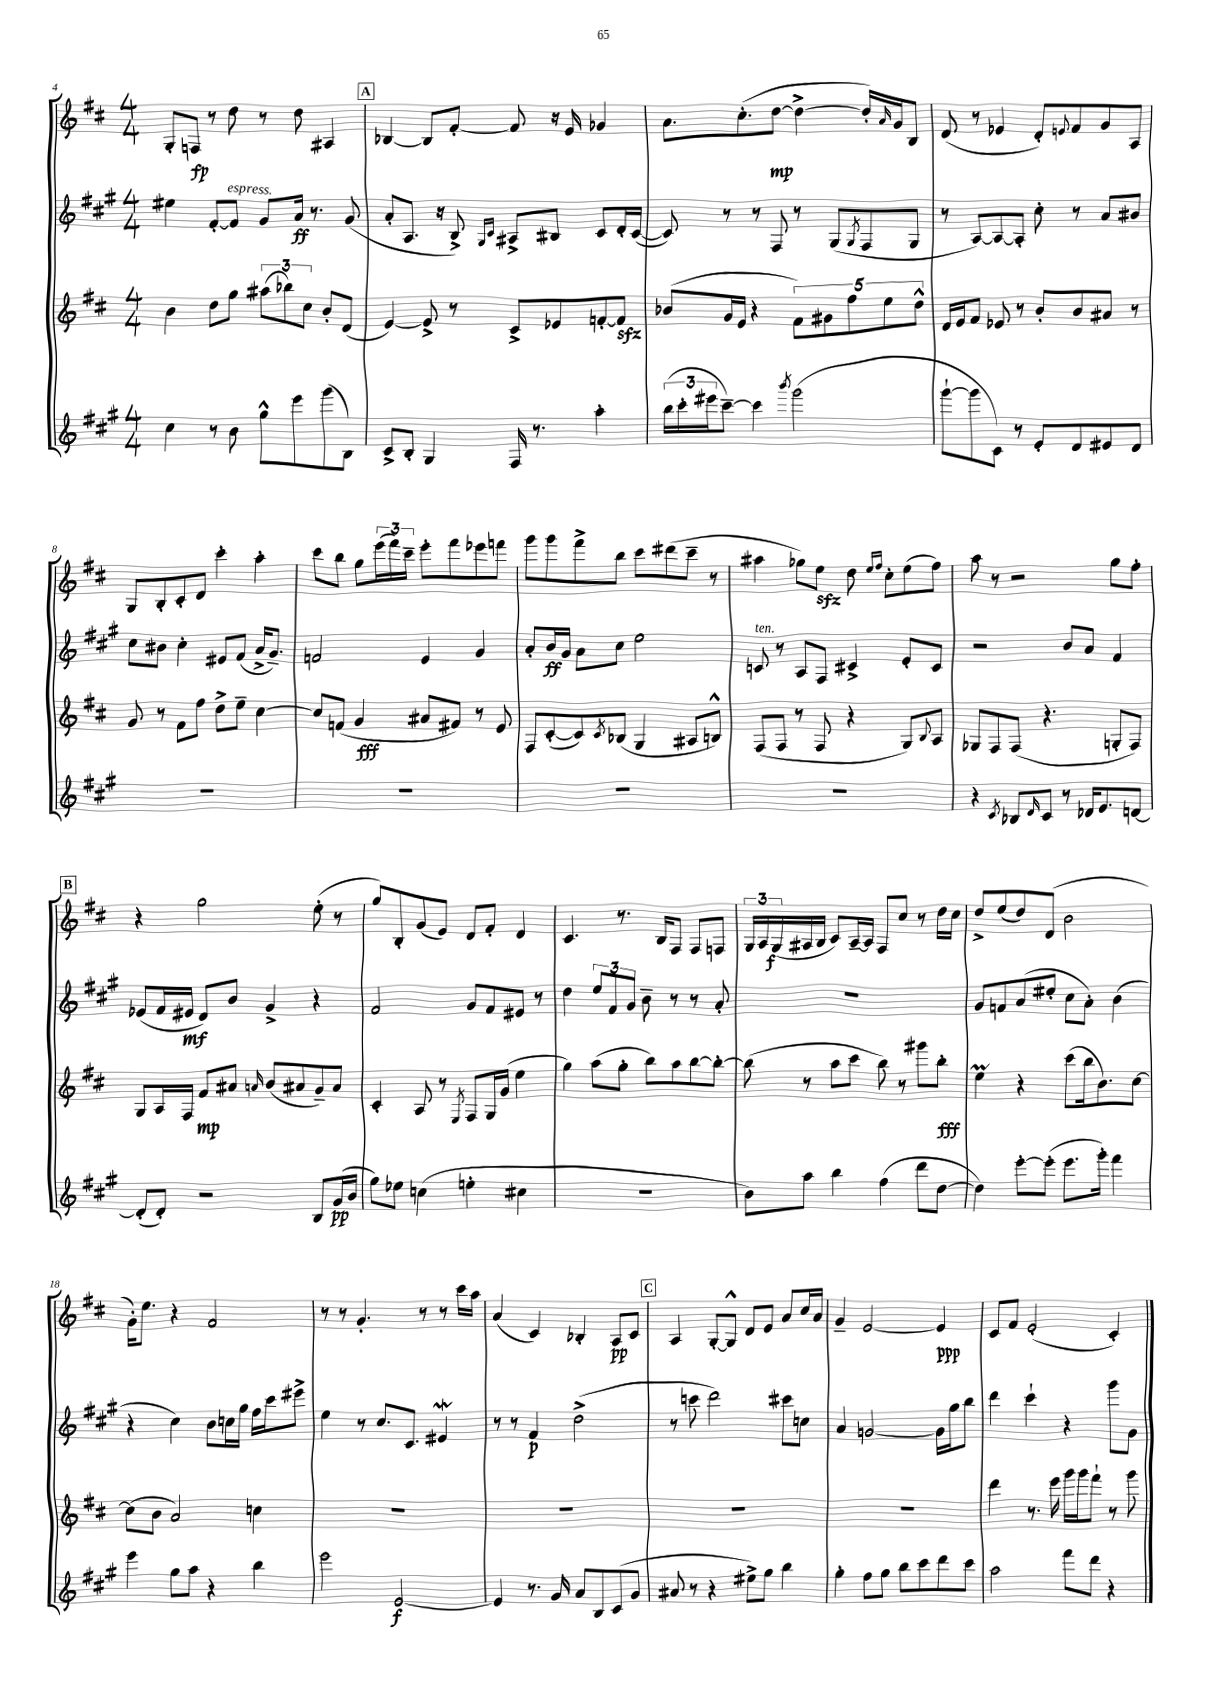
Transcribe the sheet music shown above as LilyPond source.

<<
\new StaffGroup <<
\new Staff = "s0" {
    \clef treble \key d \major \numericTimeSignature \time 4/4
    g8-. f8\fp r8 d''8 r8 d''8 ais4 |
    \mark \markup { \box "A" } bes4~ bes8 fis'8~-. fis'8 r16 e'16 ges'4 |
    a'8. cis''8.-.( d''8~\mp d''4~-> d''16-.) \grace { a'16 } g'16 b8 |
    d'8( r8 ees'4 d'8-.) \appoggiatura { e'8 } fis'8 g'8 a8 |
    g8 b8-. cis'8-. d'8 cis'''4-. a''4-. |
    cis'''8 b''8 g''8 \tuplet 3/2 { e'''16( fis'''16) cis'''16-- } e'''8-. fis'''8 ees'''8 f'''8 |
    g'''8 g'''8 fis'''8-> b''8 cis'''8 dis'''8( cis'''8-- r8 |
    ais''4 ges''8) e''8\sfz d''8 \grace { e''16 fis''16 } cis''8-. e''8( fis''8) |
    a''8 r8 r2 g''8 fis''8-. |
    \mark \markup { \box "B" } r4 g''2 e''8-.( r8 |
    g''8) b8-. g'8( e'8) d'8 fis'8-. d'4 |
    cis'4. r8. b16 fis8 fis8 f8 |
    \tuplet 3/2 { g16 a16 g16\f( } ais16 b16 cis'8) ais16~-- ais16 fis8 cis''8 r8 d''16 cis''16 |
    d''8-> e''8( d''8) d'8( b'2 |
    g'16-.) e''8. r4 fis'2 |
    r8 r8 g'4.-. r8 r8 cis'''16 a''16 |
    a'4( cis'4) bes4-. a8\pp cis'8 |
    \mark \markup { \box "C" } a4 g8~-. g8-^ d'8 e'8 a'8 cis''16 a'16 |
    g'4-- e'2~ e'4\ppp |
    cis'8 fis'8 e'2-.( cis'4-.) \bar "|." |
}
\new Staff = "s1" {
    \clef treble \key a \major \numericTimeSignature \time 4/4
    eis''4 fis'8~-. fis'8^\markup { \italic "espress." } gis'8 a'16\ff r8. gis'8( |
    \mark \markup { \box "A" } a'8-. a8. r16 b8->) \grace { gis16 cis'16 } ais8-> bis8 cis'8 d'16-. cis'16~( |
    cis'8) r8 r8 fis8 r8 gis8( \acciaccatura { gis8 } fis8 gis8 |
    r8 a8~) a8~ a8-. cis''8-. r8 a'8 bis'8 |
    cis''8 bis'8 cis''4-. eis'8 fis'8( a'16-> gis'8.--) |
    f'2 e'4 gis'4 |
    a'8-. b'16\ff gis'16 a'8 cis''8 e''2 |
    c'8^\markup { \italic "ten." } r8 a8 fis8 cis'4-> e'8-. cis'8 |
    r2 b'8 a'8 fis'4 |
    \mark \markup { \box "B" } ees'8( fis'16 eis'16\mf d'8) b'8 gis'4-> r4 |
    fis'2 gis'8 fis'8 eis'8 r8 |
    d''4 \tuplet 3/2 { e''8 fis'8 gis'8 } b'8-- r8 r8 a'8-. |
    R1 |
    gis'8 f'8 a'8( eis''8-. cis''8 a'8-.) b'4( |
    r4 cis''4) b'8 c''16 gis''16 fis''16 cis'''16 eis'''8-> |
    e''4 r8 cis''8. cis'8. eis'4\mordent |
    r8 r8 fis'4\p d''2->( |
    \mark \markup { \box "C" } r8 c'''8 d'''2) cis'''8 c''8 |
    a'4 g'2~ g'16 gis''16 b''8 |
    d'''4 cis'''4-! r4 gis'''8 gis'8 \bar "|." |
}
\new Staff = "s2" {
    \clef treble \key d \major \numericTimeSignature \time 4/4
    b'4 d''8 g''8 \tuplet 3/2 { ais''8( bes''8) cis''8 } b'8-. d'8( |
    \mark \markup { \box "A" } e'4~) e'8-> r8 cis'8-> ees'8 f'8~-. f'8\sfz |
    bes'8( g'16 e'16 r4 \tuplet 5/4 { fis'8) gis'8 fis''8 e''8 d''8-^ } |
    d'16 e'16 fis'8 ees'8 r8 b'8-. b'8 ais'8 r8 |
    g'8 r8 fis'8 fis''8 d''8-> e''8-- cis''4~ |
    cis''8 f'8( g'4\fff ais'8 fis'8) r8 e'8 |
    fis8 cis'8~-.( cis'8) \acciaccatura { cis'8 } bes8( g4 ais8 b8-^) |
    fis8( fis8 r8 fis8 r4 g8) \appoggiatura { b8 } a8 |
    ges8 fis8 fis8( r4. g8-. fis8) |
    \mark \markup { \box "B" } g8 a16 fis16 fis'8\mp ais'8 \grace { a'16 } b'8( ais'8 g'8--) ais'8 |
    cis'4-. a8 r8 \acciaccatura { e8 } fis8 g16 g'16( e''4 |
    g''4) a''8( g''8-. b''8) a''8 b''8~ b''8~-. |
    b''8( r8 a''8 cis'''8 b''8) r8 gis'''8 b''8-.\fff |
    e''4\prall r4 cis'''8( b''16 b'8.) cis''8~ |
    cis''8( b'8 a'2) c''4 |
    R1 |
    R1 |
    \mark \markup { \box "C" } R1 |
    R1 |
    d'''4 r8. e'''16 g'''16 g'''16 fis'''8-! r8 g'''8 \bar "|." |
}
\new Staff = "s3" {
    \clef treble \key a \major \numericTimeSignature \time 4/4
    cis''4 r8 b'8 gis''8-^ e'''8 gis'''8( b8) |
    \mark \markup { \box "A" } cis'8-> b8-. gis4 fis16 r8. a''4-. |
    \tuplet 3/2 { b''16( cis'''16-. eis'''16 } cis'''8~--) cis'''4 \acciaccatura { b'''8 } gis'''2( |
    gis'''8~-! gis'''8 cis'8) r8 e'8-. d'8 eis'8 d'8 |
    R1 |
    R1 |
    R1 |
    R1 |
    r4 \acciaccatura { cis'8 } bes8 \grace { d'16 } cis'8 r8 des'16 e'8. d'8~ |
    \mark \markup { \box "B" } d'8-.( d'8-.) r2 b8 gis'16\pp( b'16 |
    gis''8) ees''8 c''4( e''4-. cis''4 |
    R1 |
    b'8) a''8 b''4 fis''4( d'''8 d''8~ |
    d''4) e'''8~-. e'''8-.( e'''8. gis'''16-.) fis'''4 |
    e'''4 gis''8 a''8 r4 b''4 |
    e'''2 e'2~\f |
    e'4 r8. gis'16 a'8 b8 cis'8( gis'8 |
    \mark \markup { \box "C" } ais'8 r8 r4 eis''8->) gis''8 b''4 |
    gis''4-. fis''8 gis''8 b''8 cis'''8 d'''8 cis'''8 |
    a''2 fis'''8 d'''8 r4 \bar "|." |
}
>>
>>
\layout { \context { \Score currentBarNumber = #4 } }
